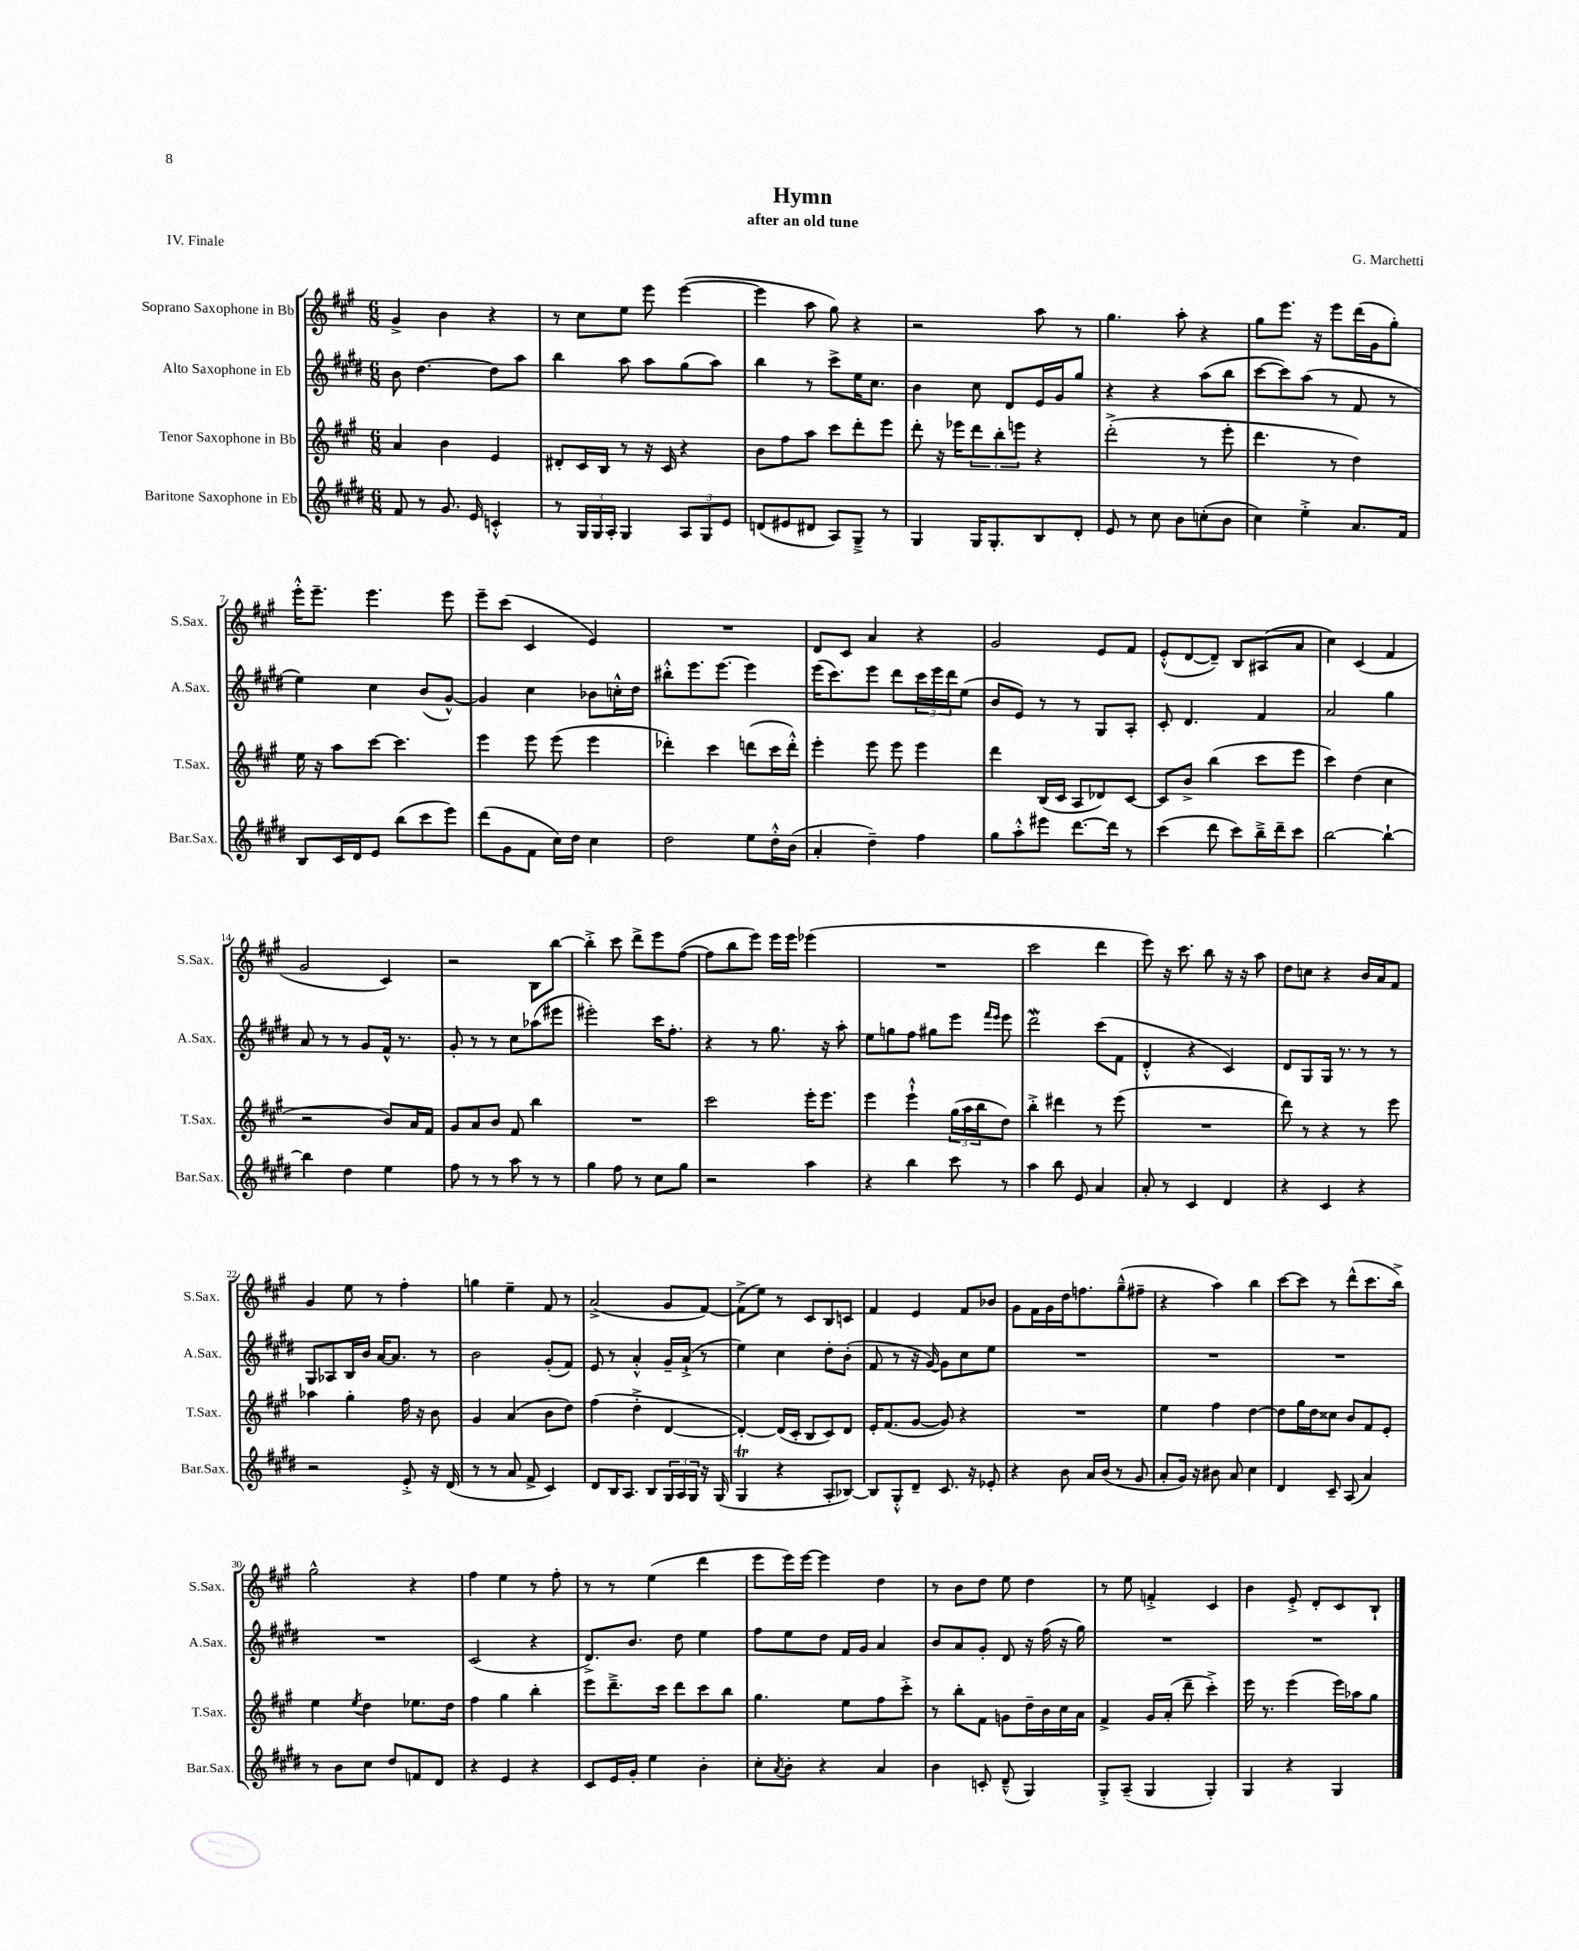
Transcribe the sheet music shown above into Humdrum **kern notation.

**kern	**kern	**kern	**kern
*part4	*part3	*part2	*part1
*staff4	*staff3	*staff2	*staff1
*I"Baritone Saxophone in Eb	*I"Tenor Saxophone in Bb	*I"Alto Saxophone in Eb	*I"Soprano Saxophone in Bb
*I'Bar.Sax.	*I'T.Sax.	*I'A.Sax.	*I'S.Sax.
*clefG2	*clefG2	*clefG2	*clefG2
*k[f#c#g#d#]	*k[f#c#g#]	*k[f#c#g#d#]	*k[f#c#g#]
*M6/8	*M6/8	*M6/8	*M6/8
=1	=1	=1	=1
8f#/	4a/	8b\	4g#^/
8r	.	[4.dd#\	.
8.g#/	4b\	.	4b\
16e/	.	.	.
4cn'^^/	4e/	8dd#\L]	4r
.	.	8aa\J	.
=2	=2	=2	=2
8r	8d#X'/L	4bb\	8r
24G#/LL	16c#/L	.	8cc#\L
24G#/	.	.	.
.	16B/JJ	.	.
24A'/JJ	.	.	.
4G#/	8r	8aa\	8ee\J
.	16r	8aa\L	8eee\
.	16c#/	.	.
12A/L	4r	(8gg#\	([4eee\
12G#/	.	.	.
.	.	8aa\J)	.
12e/J	.	.	.
=3	=3	=3	=3
(8dn/L	8b\L	4bb\	4eee\]
8e#X/	8ff#\	.	.
8d#X/J	8aa\J	8r	8aa\
8A/L)	8ccc#\L	8ccc#^\L	8gg#\)
8G#~^/J	8ddd'\	16ee\K	4r
.	.	8.cc#\J	.
8r	8eee\J	.	.
=4	=4	=4	=4
4G#/	8ddd'\	4b\	2r
.	16r	.	.
.	16eee-X\KL	.	.
16G#/KL	12ddd\	8cc#\	.
8.G#'/	.	.	.
.	12bb'\	.	.
.	.	8d#/L	.
.	12eeen\J	.	.
8B/	4r	16e/L	8aa\
.	.	16g#/J	.
8d#'/J	.	8gg#/J	8r
=5	=5	=5	=5
8e/	(2ddd'^\	4r	4.gg#\
8r	.	.	.
8cc#\	.	4r	.
8b\L	.	.	8aa'\
(8ccn'\	8r	(8aa\L	4r
8b\J	8eee'\	8bb\J	.
=6	=6	=6	=6
4cc#\)	4.ddd\	[8ccc#\L	8gg#\L
.	.	8ccc#\])	8.eee\J
4ee'^\	.	(8aa\J	.
.	.	.	16r
.	8r	8r	8eee\L
8.a/L	4dd\)	8f#/	(16ddd\L
.	.	.	16g#\J
.	.	8r	8gg#'\J)
16f#/Jk	.	.	.
!!LO:LB:g=z
=7	=7	=7	=7
8B/L	16ee\	4ee\)	16eee'^^\KL
.	16r	.	8.eee~\J
16c#/L	8aa\L	.	.
16d#/J	.	.	.
8e/J	[8ccc#\J	4cc#\	4.eee\
(8bb\L	4.ccc#\]	.	.
8ccc#\	.	(8b/L	.
8eee\J)	.	[8g#^^/J)	8eee\
=8	=8	=8	=8
(8ddd#\L	4eee\	4g#/]	8eee~\L
8g#\	.	.	(8ccc#\J
8f#\J	8eee\	4cc#\	4c#/
16cc#\LL)	(8eee\	.	.
16dd#\JJ	.	.	.
4cc#\	4eee\	8b-X\L	4e/)
.	.	16ccn'^^\L	.
.	.	16dd#\JJ	.
=9	=9	=9	=9
2dd#\	4ddd-X'\)	8bb#X'^^\L	2.r
.	.	8.eee\	.
.	4ccc#\	.	.
.	.	[8.eee\J	.
8ee\L	(8dddn\L	4eee\]	.
16dd#'^^\L	16ccc#\L	.	.
(16b\JJ	16ddd'^^\JJ)	.	.
=10	=10	=10	=10
4a'/	4eee'\	(16eee\KL	8d/L
.	.	8.ccc#\)	.
.	.	.	8c#/J
4dd#~\)	8eee\	8eee\J	4a/
.	8eee\	8ddd#\L	.
4ff#\	4eee\	24ccc#\L	4r
.	.	24eee\	.
.	.	24ddd#\J	.
.	.	(8ee\J	.
=11	=11	=11	=11
8gg#\L	4ddd\	8b/L	2g#/
8aa'^^\	.	8e/J)	.
8eee#X\J	(16B/LL	8r	.
.	16c#/JJ	.	.
[8.ddd#\L	8A/L	8r	.
.	8d-X/)	8G#/L	8e/L
16ddd#\Jk]	.	.	.
8r	[8c#/J	8A'/J	8f#/J
=12	=12	=12	=12
(4ccc#\	8c#/L]	8c#'/	(8e'^^/L
.	8b^/J	4.d#/	[8d/
8ddd#\	(4bb\	.	8d~/J])
8ccc#\L)	.	.	8B/L
16bb~^\L	8ccc#\L	4f#/	(8A#X/
16ddd#~\J	.	.	.
8ccc#\J	8eee\J	.	8a/J
=13	=13	=13	=13
[2bb\	4ccc#\)	2a/	4cc#\)
.	(4dd\	.	(4c#/
4bb`\_	4cc#\	4gg#\	4f#/
!!LO:LB:g=z
=14	=14	=14	=14
4bb\]	2r	8a/	2g#/
.	.	8r	.
4dd#\	.	8r	.
.	.	8g#/L	.
4ee\	8b/L)	16f#^^/Jk	4c#/)
.	.	8.r	.
.	16a/L	.	.
.	16f#/JJ	.	.
=15	=15	=15	=15
8ff#\	8g#/L	8g#'/	2r
8r	8a/	8r	.
8r	8b/J	8r	.
8aa\	8f#/	8cc#\L	.
8r	4bb\	(8aa-X\	8B\L
8r	.	8eee#X\J	[8bb\J
=16	=16	=16	=16
4gg#\	2.r	2eee#X'\)	4bb'^\]
8ff#\	.	.	8ccc#\
8r	.	.	8ddd^\L
8cc#\L	.	16ccc#\KL	8eee\
.	.	8.ff#'\J	.
8gg#\J	.	.	([8ff#\J
=17	=17	=17	=17
2r	2ccc#\	4r	8ff#\L]
.	.	.	8bb\
.	.	8r	8eee\J)
.	.	8.gg#\	16eee\LL
.	.	.	16eee\JJ
4aa\	16eee'\KL	.	(4eee-X\
.	8.eee\J	16r	.
.	.	8aa'\	.
=18	=18	=18	=18
4r	4eee\	8ee\L	2.r
.	.	8ggn\	.
4bb\	4eee`^^\	8ff#\J	.
.	.	8gg#X\L	.
8ccc#\	(24gg#\LL	8eee\J	.
.	24aa\	.	.
.	24bb\J	.	.
.	.	16qqfff#/LL	.
.	.	16qqeee/JJ	.
8r	8dd\J)	8eee\	.
=19	=19	=19	=19
4aa\	4bb'^\	2ddd#W\	2ccc#\
8bb\	4ddd#X\	.	.
8e/	.	.	.
4a/	8r	(8ccc#\L	4ddd\
.	(8eee\	8f#\J	.
=20	=20	=20	=20
8a'/	2.r	4d#'^^/	8eee\)
8r	.	.	16r
.	.	.	8.ccc#\
4c#/	.	4r	.
.	.	.	8bb\
4d#/	.	4c#/)	16r
.	.	.	16r
.	.	.	8aa\
=21	=21	=21	=21
4r	8ddd\)	8d#/L	8dd\L
.	8r	8G#/	8ccn\J
4c#/	4r	16G#/Jk	4r
.	.	8.r	.
4r	8r	8r	16b/LL
.	.	.	16a/J
.	8eee\	8r	8f#/J
!!LO:LB:g=z
=22	=22	=22	=22
2r	4aa-X\	8G#/L	4g#/
.	.	8A-X/	.
.	4gg#'\	16B/L	8ee\
.	.	16b/JJ	.
.	.	[16a/KL	8r
.	.	8.a/J]	.
8e'^/	16ff#\	.	4ff#'\
.	16r	.	.
16r	8b\	8r	.
(16d#/	.	.	.
=23	=23	=23	=23
8r	4g#/	2b\	4ggn\
8r	.	.	.
8a/	(4a/	.	4ee~\
8f#^/	.	.	.
4c#/)	8b\L	(8g#'/L	8f#/
.	8dd\J)	8f#/J)	8r
=24	=24	=24	=24
8d#/L	(4ff#\	8e/	(2a^/
16B/K	.	8r	.
8.A/J	.	.	.
.	4dd'^\	4a'^^/	.
8B/L	.	.	.
24G#/L	[4d/	16g#~/LL	8g#/L
24A/	.	.	.
.	.	(16a`^/JJ	.
24G#/JJ	.	.	.
16r	.	8r	[8f#/J)
(16G#/	.	.	.
=25	=25	=25	=25
4G#t/	4d'/_)	4ee\)	(8f#^\L]
.	.	.	8ee\J)
4r	(16d/LL]	4cc#\	8r
.	16c#'/JJ	.	.
.	8B/L	.	8c#/L
8A'/L	8c#/)	8dd#'\L	8B/
[8B-X/J)	8d/J	(8b'\J	8cn/J
=26	=26	=26	=26
8B-/L]	16e'/KL	8f#/	4f#/
.	(8.f#/	.	.
8G#'^^/	.	8r	.
8d#~/J	[8g#/J	16r	4e/
.	.	[16g#/)	.
8.c#/	8g#/])	8g#\L]	.
.	4r	8cc#\	8f#/L
16r	.	.	.
8e-X'/	.	8ee\J	8b-X/J
=27	=27	=27	=27
4r	2.r	2.r	8g#\L
.	.	.	16f#\L
.	.	.	16g#\
8b\	.	.	16dd\J
.	.	.	8.ffn\
16a/LL	.	.	.
(16b/JJ	.	.	.
8r	.	.	(8gg#~^^\
8g#/	.	.	8ff#X~\J
=28	=28	=28	=28
8a'/L	4ee\	2.r	4r
16g#/Jk)	.	.	.
16r	.	.	.
8b#X\	4ff#\	.	4aa\)
8a/	.	.	.
4cc#\	[4dd\	.	4bb\
=29	=29	=29	=29
4d#/	8dd\L]	2.r	[8ccc#\L
.	16gg#\L	.	8ccc#\J]
.	16dd\J	.	.
8c#~/	8cc##X\J	.	8r
(8A/	8b/L	.	(8ddd^^\L
4a/)	8f#/	.	8.ccc#\
.	8e'/J	.	.
.	.	.	16bb^\Jk)
!!LO:LB:g=z
=30	=30	=30	=30
8r	4ee\	2.r	2gg#^^\
8b\L	.	.	.
.	8qee/	.	.
8cc#\J	4dd\	.	.
8dd#/L	.	.	.
8fn/	8.ee-X\L	.	4r
8d#/J	.	.	.
.	16dd\Jk	.	.
=31	=31	=31	=31
4r	4ff#\	(2c#/	4ff#\
4e/	4gg#\	.	4ee\
4r	4bb'\	4r	8r
.	.	.	8ff#'\
=32	=32	=32	=32
8c#/L	8eee\L	8.d#^/L)	8r
16e/L	8.ddd~^\	.	8r
16g#'/JJ	.	8.b/J	.
4ee\	.	.	(4ee\
.	16ccc#\Jk	.	.
.	8ddd\L	8dd#\	.
4b'\	8ccc#\	4ee\	4ddd\
.	8bb\J	.	.
=33	=33	=33	=33
8cc#'\L	4.gg#\	8ff#\L	8eee\L
8qa/	.	.	.
8b'\J	.	8ee\	16eee\L)
.	.	.	[16eee\JJ
4r	.	8dd#\J	4eee\]
.	8ee\L	16f#/LL	.
.	.	16g#/JJ	.
4a/	8ff#\	4a/	4dd\
.	8ccc#'^\J	.	.
=34	=34	=34	=34
4b\	8r	8b/L	8r
.	8bb'\L	8a/	8b\L
8cn'/	8f#\J	8g#'/J	8dd\J
(8d#~^^/	8gn\L	8d#/	8ee\
4G#/)	16dd~\L	16r	4dd\
.	16b\	(16ff#\	.
.	16cc#\	16r	.
.	16a\JJ	16gg#\)	.
=35	=35	=35	=35
8G#'^/L	4f#^/	2.r	8r
(8A~/J	.	.	8ee\
4G#/	16g#/LL	.	4fn'^/
.	(16a'/JJ	.	.
.	8ddd~\	.	.
4G#'/)	4ccc#'^\)	.	4c#/
=36	=36	=36	=36
4G#/	16eee\	2.r	4b\
.	8.r	.	.
4r	(4eee\	.	8e'^/
.	.	.	8d'/L
4G#/	16eee\LL)	.	8c#/
.	16aa-X\J	.	.
.	8gg#\J	.	8B`/J
==	==	==	==
*-	*-	*-	*-
